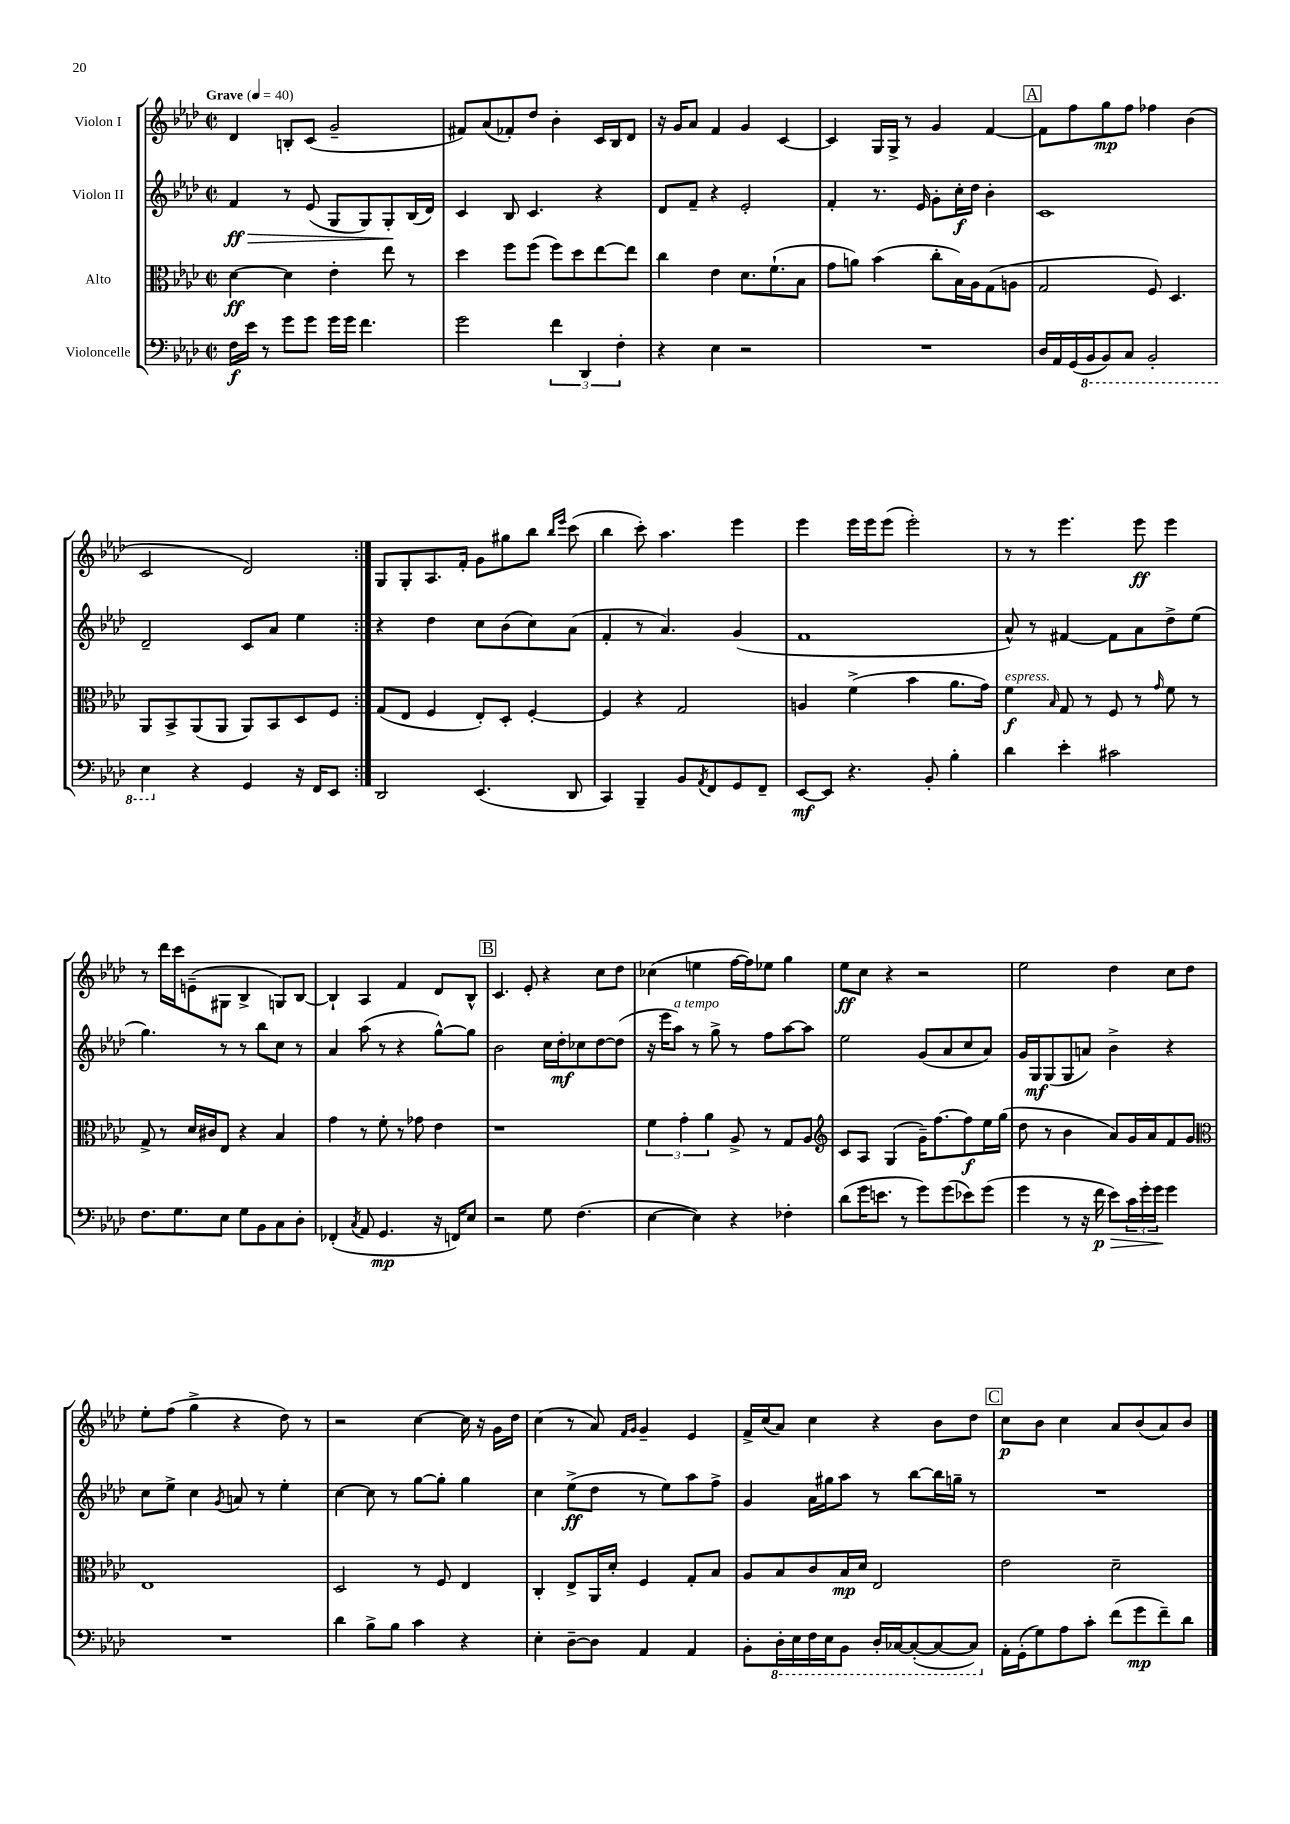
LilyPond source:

<<
\new StaffGroup <<
\new Staff = "s0" \with { instrumentName = "Violon I" } {
    \clef treble \key aes \major \defaultTimeSignature \time 2/2 \tempo "Grave" 4 = 40
    \repeat volta 2 { des'4 b8-. c'8( g'2-- |
    fis'8) aes'8( fes'8-.) des''8 bes'4-. c'16 bes16 des'8 |
    r16 g'16 aes'8 f'4 g'4 c'4~ |
    c'4 g16 g16-> r8 g'4 f'4~ |
    \mark \markup { \box "A" } f'8 f''8 g''8\mp f''8 fes''4 bes'4( |
    c'2 des'2) | }
    g8 g8-. aes8. f'16-. g'8 gis''8 bes''8 \grace { bes''16 ees'''16 } c'''8( |
    bes''4 c'''8-.) aes''4. ees'''4 |
    ees'''4 ees'''16 ees'''16 ees'''8( ees'''2-.) |
    r8 r8 ees'''4. ees'''8\ff ees'''4 |
    r8 des'''16 c'''16 e'8--( gis8 bes4-> g8) bes8~ |
    bes4-! aes4 f'4 des'8 bes8-^ |
    \mark \markup { \box "B" } c'4. ees'8-. r4 c''8 des''8 |
    ces''4( e''4 f''16~ f''16) ees''8 g''4 |
    ees''8\ff c''8 r4 r2 |
    ees''2 des''4 c''8 des''8 |
    ees''8-. f''8( g''4-> r4 des''8) r8 |
    r2 c''4~ c''16 r16 g'16 des''16 |
    c''4( r8 aes'8) \grace { f'16 g'16 } g'4-- ees'4 |
    f'16-> c''16( aes'8) c''4 r4 bes'8 des''8 |
    \mark \markup { \box "C" } c''8\p bes'8 c''4 aes'8 bes'8( aes'8) bes'8 \bar "|." |
}
\new Staff = "s1" \with { instrumentName = "Violon II" } {
    \clef treble \key aes \major \defaultTimeSignature \time 2/2
    \repeat volta 2 { f'4\ff\> r8 ees'8( g8 g8) g8-.\! bes16( des'16) |
    c'4 bes8 c'4. r4 |
    des'8 f'8-- r4 ees'2-. |
    f'4-. r8. ees'16 g'8-. c''16-.\f des''16 bes'4-. |
    \mark \markup { \box "A" } c'1 |
    des'2-- c'8 aes'8 ees''4 | }
    r4 des''4 c''8 bes'8( c''8) aes'8( |
    f'4-. r8 aes'4.) g'4( |
    f'1 |
    aes'8-^) r8 fis'4~ fis'8 aes'8 des''8-> ees''8( |
    g''4.) r8 r8 bes''8 c''8 r8 |
    aes'4 aes''8( r8 r4 g''8~-^) g''8 |
    \mark \markup { \box "B" } bes'2 c''16 des''16-.\mf ces''8 des''8~ des''8( |
    r16 ees'''16 aes''8^\markup { \italic "a tempo" }) r8 g''8-> r8 f''8 aes''8~ aes''8 |
    ees''2 g'8( aes'8 c''8 aes'8) |
    g'16 g16\mf g8( g8 a'8) bes'4-> r4 |
    c''8 ees''8-> c''4 \acciaccatura { g'8 } a'8 r8 ees''4-. |
    c''4~ c''8 r8 g''8~ g''8-. g''4 |
    c''4 ees''8->\ff( des''8 r8 ees''8) aes''8 f''8-> |
    g'4 aes'16 gis''16 aes''8 r8 bes''8~ bes''16 g''16-- r8 |
    \mark \markup { \box "C" } R1 \bar "|." |
}
\new Staff = "s2" \with { instrumentName = "Alto" } {
    \clef alto \key aes \major \defaultTimeSignature \time 2/2
    \repeat volta 2 { des'4~\ff des'4 ees'4-. ees''8 r8 |
    des''4 f''8 f''8( f''8) des''8 ees''8~ ees''8 |
    c''4 ees'4 des'8. f'8.-!( bes8 |
    g'8 a'8) bes'4( c''8-. bes16) aes16 g8( a8 |
    \mark \markup { \box "A" } g2 f8) des4. |
    aes,8 bes,8-> aes,8( aes,8 aes,8) bes,8 des8 f8 | }
    g8( ees8 f4 ees8-.) des8-. f4~-. |
    f4 r4 g2 |
    a4 f'4->( bes'4 aes'8. g'16) |
    f'4\f^\markup { \italic "espress." } \grace { bes16 } g8 r8 f8 r8 \grace { g'16 } f'8 r8 |
    g8-> r8 des'16 cis'16 ees8 r4 bes4 |
    g'4 r8 f'8-. r8 ges'8 ees'4 |
    \mark \markup { \box "B" } r1 |
    \tuplet 3/2 { f'4 g'4-. aes'4 } aes8-> r8 g8 aes8 |
    \clef treble c'8 aes8 g4( g'16--) f''8.~ f''8\f ees''16 g''16( |
    des''8 r8 bes'4 aes'8) g'16 aes'16 f'8 g'8 |
    \clef alto ees1 |
    des2 r8 f8 ees4 |
    c4-. ees8-> aes,16 des'16-. f4 g8-. bes8 |
    aes8 bes8 c'8 bes16\mp des'16 ees2 |
    \mark \markup { \box "C" } ees'2 des'2-- \bar "|." |
}
\new Staff = "s3" \with { instrumentName = "Violoncelle" } {
    \clef bass \key aes \major \defaultTimeSignature \time 2/2
    \repeat volta 2 { f16\f ees'16 r8 g'8 g'8 g'16 g'16 f'4. |
    g'2 \tuplet 3/2 { f'4 des,4 f4-. } |
    r4 ees4 r2 |
    R1 |
    \mark \markup { \box "A" } des16 aes,16 g,16( \ottava #-1 bes,,16 bes,,8) c,8 bes,,2-. |
    ees,4 \ottava #0 r4 g,4 r16 f,16 ees,8 | }
    des,2 ees,4.( des,8 |
    c,4) bes,,4-- bes,8 \acciaccatura { aes,8 } f,8 g,8 f,8-- |
    ees,8~\mf ees,8 r4. bes,8-. bes4-. |
    des'4 ees'4-. cis'2 |
    f8. g8. ees8 g8 bes,8 c8 des8-. |
    fes,4-.( \acciaccatura { c8 } aes,8 g,4.\mp r16 f,16) ees8 |
    \mark \markup { \box "B" } r2 g8 f4.( |
    ees4~ ees4) r4 fes4-. |
    des'8( g'16 e'8. r8 g'8) g'8( ees'8) g'8( |
    g'4 r8 r16 f'16\p\> ees'8) \tuplet 3/2 { c'16 g'16-. g'16\! } g'4 |
    R1 |
    des'4 bes8-> bes8 c'4 r4 |
    ees4-. des8~-- des8 aes,4 aes,4 |
    bes,8-. \ottava #-1 des,16-. ees,16 f,16 ees,16 bes,,8 des,16-. ces,16~ ces,8~-.( ces,8~ ces,8) \ottava #0 |
    \mark \markup { \box "C" } aes,16-. g,16-.( g8) aes8 c'8-. f'8( g'8\mp f'8--) des'8 \bar "|." |
}
>>
>>
\layout { \context { \Score \remove "Bar_number_engraver" } }
